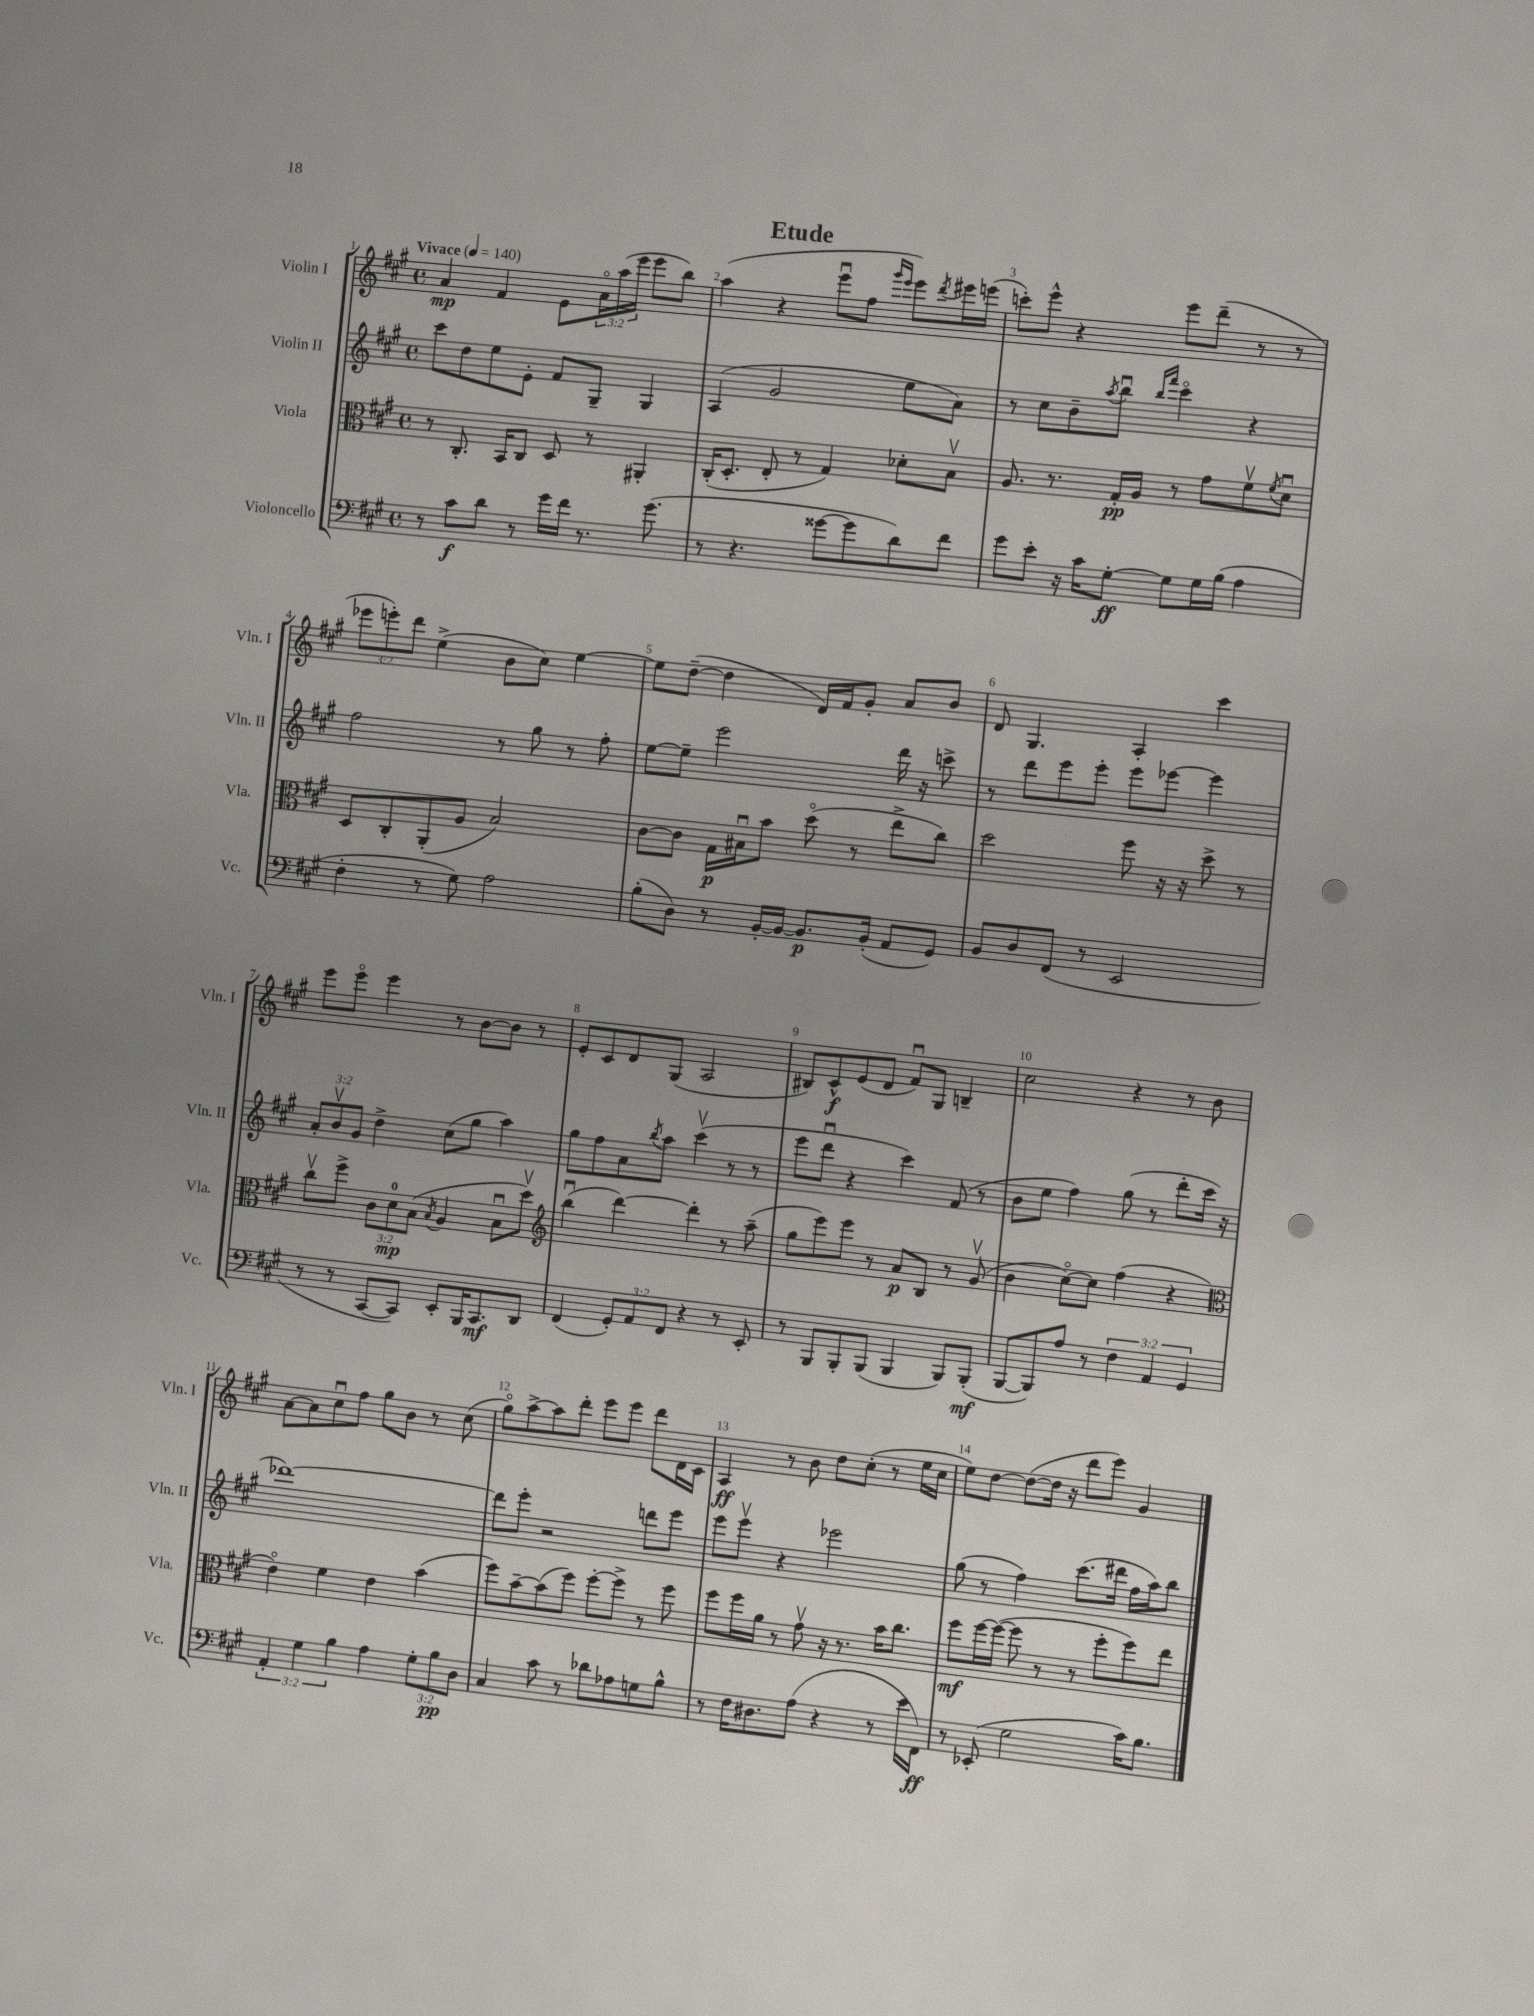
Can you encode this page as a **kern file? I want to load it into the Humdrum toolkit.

**kern	**kern	**kern	**kern
*staff4	*staff3	*staff2	*staff1
*clefF4	*clefC3	*clefG2	*clefG2
*k[f#c#g#]	*k[f#c#g#]	*k[f#c#g#]	*k[f#c#g#]
*M4/4	*M4/4	*M4/4	*M4/4
*met(c)	*met(c)	*met(c)	*met(c)
*MM140	*MM140	*MM140	*MM140
8r	8r	8ccc#	4a
8c#	8.C#'	8dd	.
8d	.	8ee	4f#
.	16BB	.	.
8r	8C#	8e'	.
16g#	8D	8f#	8e
16f#	.	.	.
8.r	8r	8G#~	24ao
.	.	.	(24aa
.	.	.	24eee
.	4AA#'	4G#	8eee
(8.g#	.	.	.
.	.	.	8bb)
=	=	=	=
8r	(16C#'	(4A	(4aa
.	8.D'	.	.
4.r	.	.	.
.	8E'	2g#	4r
.	8r	.	.
[8g##	4G#)	.	8eeeu
8g##]	.	.	8ff#
.	.	.	16qqggg#
.	.	.	16qqeee
8d)	8d-'	8ee	8eee)
.	.	.	8qddd
8f#	8Bv	8a)	16eee#
.	.	.	(16eee
=	=	=	=
8g#	8.A	8r	8ccc')
8e'	.	8cc#	8eee^^
.	8.r	.	.
16r	.	8b~	4r
16c#	.	.	.
.	.	8qaa	.
[8G#'	16G#'	8bbu	.
.	16A	.	.
.	.	16qqbb	.
.	.	16qqfff#	.
8G#]	8r	4ccc#o	8eee
16G#	8g#	.	(8ddd~
(16B	.	.	.
4A	8f#v	4r	8r
.	8qf#	.	.
.	8du	.	8r
=	=	=	=
4F#'	8D	2ff#	12eee-
.	.	.	12eee')
.	8C#'	.	.
.	.	.	12ddd
8r	(8AA'	.	(4ee^
8G#)	8A	.	.
2A	2B)	8r	8b
.	.	8gg#	8cc#)
.	.	8r	[4ee
.	.	8ff#'	.
=	=	=	=
(8B'	[8c#	[8ee	8ee]
8D)	8c#]	8ee~]	([8dd~
8r	16G#	2eee	4dd]
.	16B#u	.	.
[16BB'	8b	.	.
16BB_	.	.	.
8.BB]	(8ddo	.	16d)
.	.	.	16f#
.	8r	.	8g#'
(16BB'	.	.	.
8AA	8ee^	16ddd	8a
.	.	16r	.
8GG#)	8cc#)	8ccc^	8b
=	=	=	=
8BB	2dd	8r	8d
8D	.	8ddd	4.G#
(8FF#	.	8eee	.
8r	.	8eee'	.
2EE	8ff#	8eee	4A'
.	16r	[8eee-	.
.	16r	.	.
.	8dd^	4eee-]	4ccc#
.	8r	.	.
=	=	=	=
8r	8cc#v	12a'	8eee
.	.	12bv	.
8r	8ff#^	.	8eeeo
.	.	12g#	.
[8CC#	12c#	4dd^	4eee
.	12d	.	.
8CC#])	.	.	.
.	(12B	.	.
.	8qB	.	.
8EE'	4A	(8cc#	8r
16BBB	.	8gg#	[8b
8.CC#	.	.	.
.	8Bu	4aa)	8b]
8DD	8ddv)	.	8r
=	=	=	=
*	*clefG2	*	*
(4FF#	(4bbu	8gg#	8e'
.	.	8ff#	8c#
12GG#')	[4ddd)	8a	8d
12AA	.	.	.
.	.	8qbb	.
.	.	8aa	(8G#
12FF#	.	.	.
4r	4ddd']	(4ccc#v	2A
8r	8r	8r	.
8EE'	(8aa~	8r	.
=	=	=	=
8r	8gg#	8eee	8B#)
8BBB	8eee)	8dddu	8c#^^
8BBB'	8eee	4r	(8e
(8BBB	8r	.	8d
4BBB	8a	4ccc#)	8f#u)
.	8B	.	8G#
8BBB)	8r	(8f#	4B~
(8BBB'	(8g#v	8r	.
=	=	=	=
[8BBB	4b	8b	2cc#
8BBB])	.	8ee	.
8A	[8cc#o)	4ff#)	.
8r	8cc#]	.	.
6F#	(4ff#	(8gg#	4r
.	.	8r	.
6AA	.	.	.
.	4r	8ddd'	8r
6GG#	.	.	.
.	.	16ccc#	8b
.	.	16r	.
=	=	=	=
*	*clefC3	*	*
6AA'	4eo)	[1ddd-)	[8a
.	.	.	8a]
6G#	.	.	.
.	4f#	.	8cc#u
6B	.	.	.
.	.	.	8ff#
4A	4e	.	8gg#
.	.	.	8b
12G#'	(4b	.	8r
12B	.	.	.
.	.	.	(8cc#
12D	.	.	.
=	=	=	=
4C#	8ff#)	8ddd-]	8gg#o)
.	[8b~	8eee'	[8aa^
8c#	(8b]	2r	8aa]
8r	8ff#)	.	8ddd'
8d-	[8ff#'	.	8eee
8A-	8ff#^]	.	8eee
8G	8r	8ddd	8ddd
8B^^	8ff#	8eee	16d
.	.	.	16c#
=	=	=	=
8r	8ff#	8eee	4A
16F#	16ff#	8eeev	.
8.D#	16a	.	.
.	8r	4r	8r
(8A	8g#v	.	8b
4r	16r	2eee-	8dd
.	8.r	.	.
.	.	.	(8cc#'
8r	16b	.	8r
.	8.cc#	.	.
16e	.	.	16ee
16FF#)	.	.	16cc#
=	=	=	=
8r	8ff#	(8gg#	8ee)
(8EE-'	[16ff#	8r	[8dd
.	(16ff#_	.	.
2G#	8ff#]	4ff#)	(8dd_
.	8r	.	16dd]
.	.	.	16r
.	8r	(8.ccc#	8ddd
.	8ff#'	.	8eee)
.	.	16ddd#	.
16c#)	8ff#)	16ff#	4g#
8.B	.	16aa)	.
.	8ee	8bb	.
==	==	==	==
*-	*-	*-	*-
